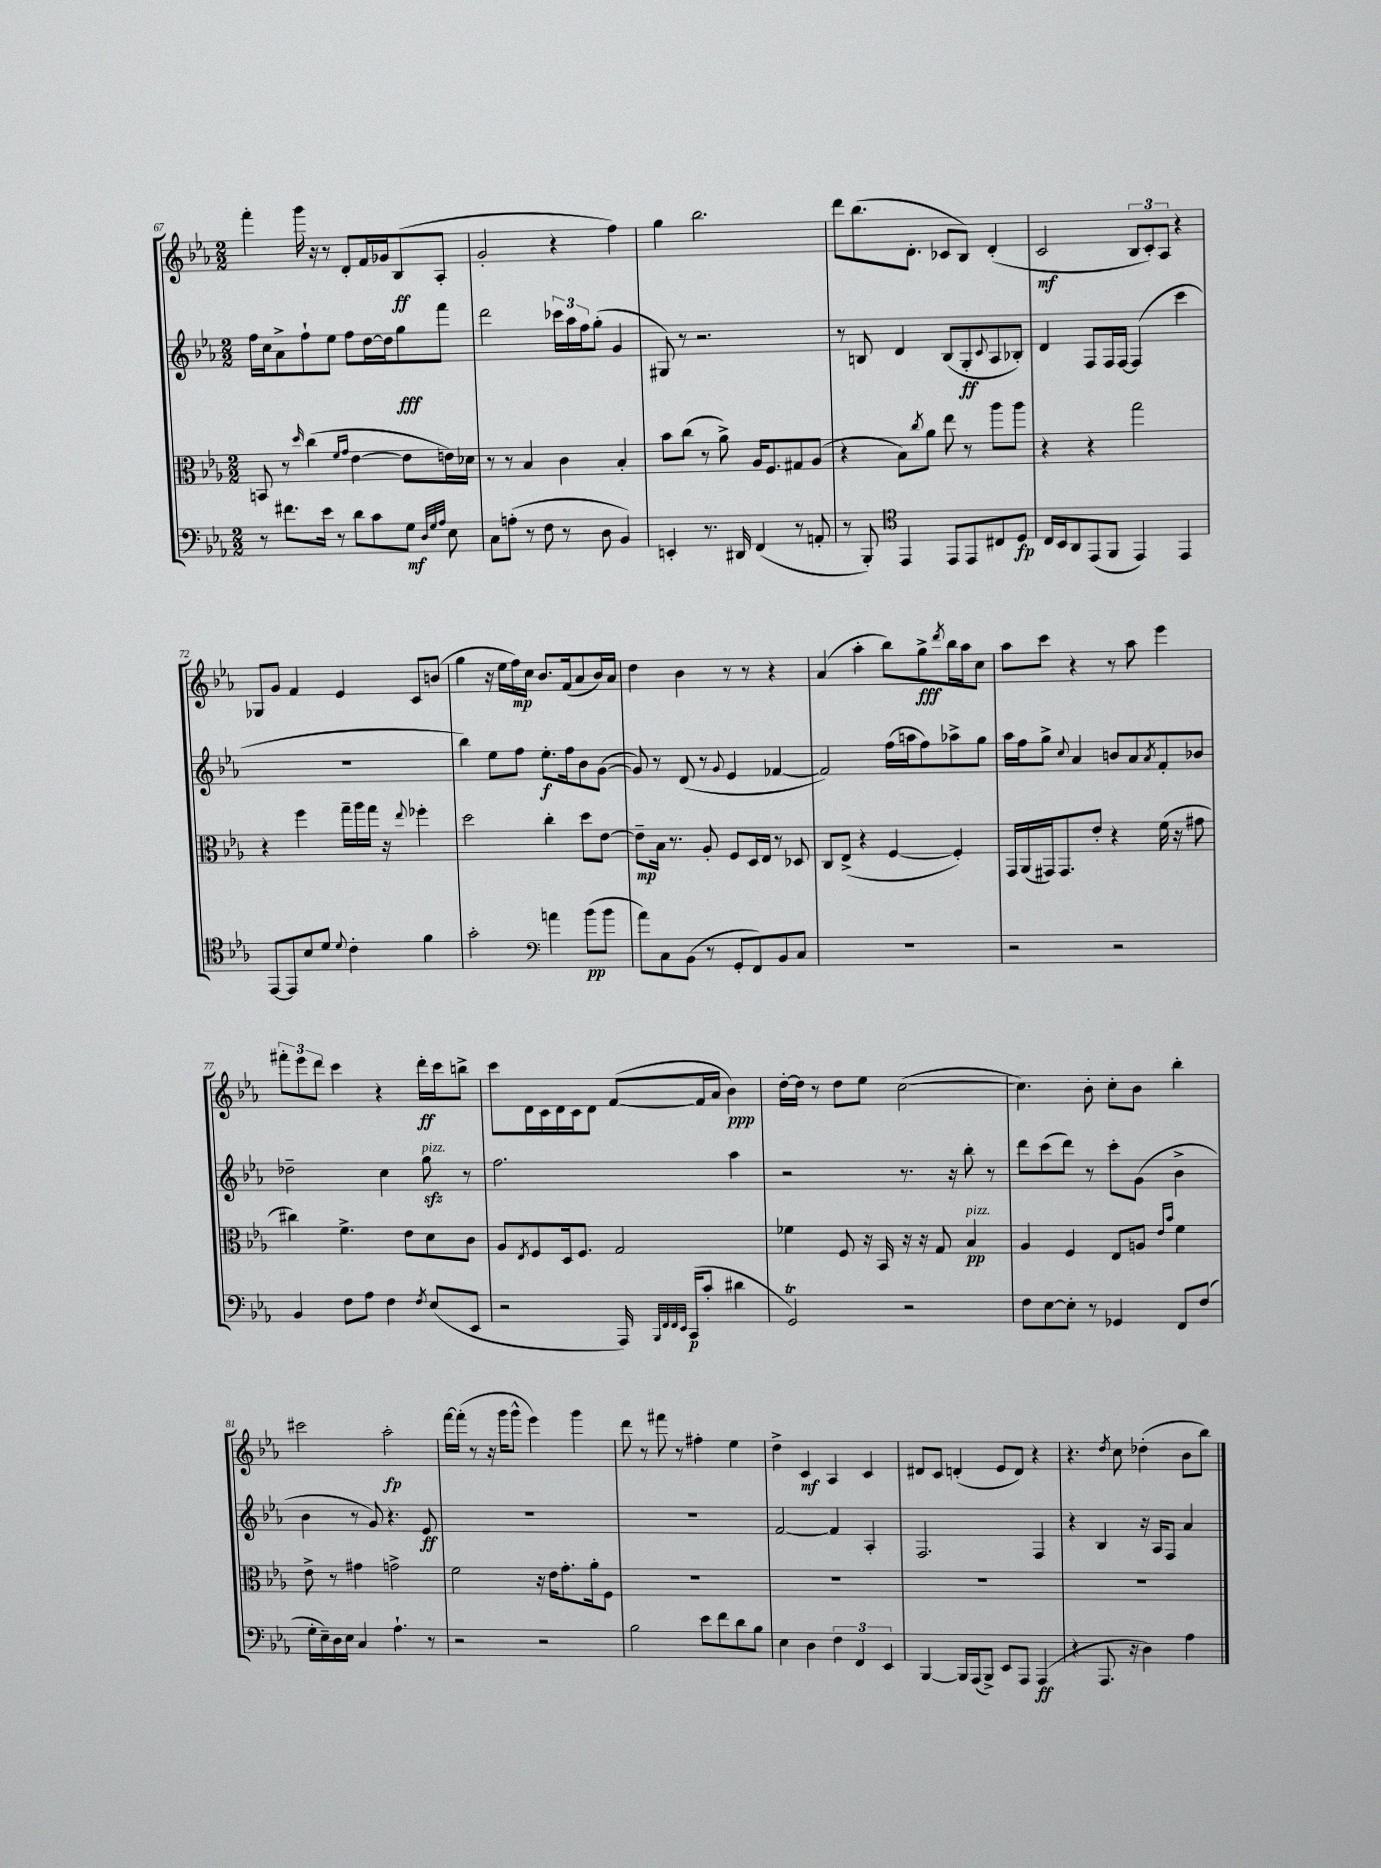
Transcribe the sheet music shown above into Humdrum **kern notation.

**kern	**dynam	**kern	**dynam	**kern	**dynam	**kern	**dynam
*part4	*part4	*part3	*part3	*part2	*part2	*part1	*part1
*staff4	*staff4	*staff3	*staff3	*staff2	*staff2	*staff1	*staff1
*clefF4	*	*clefC3	*	*clefG2	*	*clefG2	*
*k[b-e-a-]	*	*k[b-e-a-]	*	*k[b-e-a-]	*	*k[b-e-a-]	*
*M2/2	*	*M2/2	*	*M2/2	*	*M2/2	*
=67	=67	=67	=67	=67	=67	=67	=67
8r	.	8BBn/	.	16ff\LL	.	4fff'\	.
.	.	.	.	16cc\J	.	.	.
8.f#X\L	.	8r	.	8a-^\	.	.	.
.	.	16qqdd/	.	.	.	.	.
.	.	(4cc\	.	8ff`\	.	16ggg\	.
16e-\Jk	.	.	.	.	.	16r	.
8r	.	.	.	8ee-\J	.	8r	.
.	.	16qqf/LL	.	.	.	.	.
.	.	16qqg/JJ	.	.	.	.	.
8d\L	.	[4e-\	.	8ff\L	.	8d'/L	.
8c\	.	.	.	[16dd\L	.	16f/L	.
.	.	.	.	16dd\J]	.	16g-X/J	.
8G\J	mf	8e-\L]	.	8gg\	fff	(8B-/	ff
32qqD/LLL	.	.	.	.	.	.	.
32qqG/	.	.	.	.	.	.	.
32qqA-/JJJ	.	.	.	.	.	.	.
8E-\	.	16en\L)	.	8fff\J	.	8A-'/J	.
.	.	16d-X\JJ	.	.	.	.	.
=68	=68	=68	=68	=68	=68	=68	=68
8C\L	.	8r	.	2ddd\	.	2g'/	.
(8An'\J	.	8r	.	.	.	.	.
8r	.	4B-/	.	.	.	.	.
8F\	.	.	.	.	.	.	.
8r	.	4c\	.	24ccc-X\LL	.	4r	.
.	.	.	.	24aa-\	.	.	.
.	.	.	.	24ff\J	.	.	.
8D\	.	.	.	(8gg'\J	.	.	.
4BB-/)	.	4B-'/	.	4g/	.	4ff\)	.
=69	=69	=69	=69	=69	=69	=69	=69
4EEn'/	.	8b-\L	.	8G#X/)	.	4gg\	.
.	.	(8cc\J	.	8r	.	.	.
8.r	.	8r	.	2.r	.	2.bb-\	.
.	.	8a-^\)	.	.	.	.	.
16DD#X/	.	.	.	.	.	.	.
(4FF/	.	16A-/KL	.	.	.	.	.
.	.	8.F/	.	.	.	.	.
8r	.	8G#X/	.	.	.	.	.
8AAn'/	.	(8A-/J	.	.	.	.	.
=70	=70	=70	=70	=70	=70	=70	=70
8r	.	4r	.	8r	.	8ddd\L	.
8BBB-'/)	.	.	.	8Bn/	.	(8.bb-\	.
*clefC4	*	*	*	*	*	*	*
4EE-/	.	8B-\L)	.	4d/	.	.	.
.	.	.	.	.	.	8.d'\J	.
.	.	8qcc/	.	.	.	.	.
.	.	8a-\J	.	.	.	.	.
8EE-/L	.	8ee-\	.	(8B/L	.	8c-X/L	.
8EE-/	.	8r	.	8G'/	ff	8B-/J)	.
.	.	.	.	8qqc/	.	.	.
8C#X/	.	8aa-\L	.	8A-/	.	(4d'/	.
8D/J	fp	8aa-\J	.	8B-X'/J)	.	.	.
=71	=71	=71	=71	=71	=71	=71	=71
16C/LL	.	4r	.	4d/	.	2c/	mf
16BB-/J	.	.	.	.	.	.	.
8AA-/	.	.	.	.	.	.	.
(8EE-/	.	4r	.	8F/L	.	.	.
8FF/J	.	.	.	16F/L	.	.	.
.	.	.	.	[16F/JJ	.	.	.
4EE-/)	.	2gg\	.	(4F/]	.	12B-/L	.
.	.	.	.	.	.	12c'/)	.
.	.	.	.	.	.	12A-/J	.
4EE-/	.	.	.	4ccc\	.	4r	.
!!LO:LB:g=z
=72	=72	=72	=72	=72	=72	=72	=72
[8EE-/L	.	4r	.	1r	.	8G-X/L	.
8EE-/]	.	.	.	.	.	8g/J	.
8B-/	.	4ff\	.	.	.	4f/	.
8d/J	.	.	.	.	.	.	.
8qqd/	.	.	.	.	.	.	.
4c'\	.	16gg~\LL	.	.	.	4e-/	.
.	.	16aa-\	.	.	.	.	.
.	.	16gg\JJ	.	.	.	.	.
.	.	16r	.	.	.	.	.
.	.	8qqee-/	.	.	.	.	.
4f\	.	4ff-X'\	.	.	.	8c/L	.
.	.	.	.	.	.	(8bn/J	.
=73	=73	=73	=73	=73	=73	=73	=73
2g'\	.	2dd\	.	4bb-\)	.	4gg\	.
.	.	.	.	8ee-\L	.	16r	.
.	.	.	.	.	.	16ee-\LL	.
.	.	.	.	8ff\J	.	16ff\)	mp
.	.	.	.	.	.	16cc\JJ	.
*clefF4	*	*	*	*	*	*	*
4an\	.	4cc'\	.	8.ee-'\L	f	8.b-/L	.
.	.	.	.	16ff\k	.	(16f/k	.
(8b-\L	pp	8dd\L	.	8b-\	.	8a-/	.
8b-\J	.	[8e-\J	.	([8g\J	.	16b-/L)	.
.	.	.	.	.	.	16a-/JJ	.
=74	=74	=74	=74	=74	=74	=74	=74
8a-\L)	.	8e-~\L]	mp	8g/])	.	4dd\	.
8C\	.	16B-\Jk	.	8r	.	.	.
.	.	8.r	.	.	.	.	.
(8BB-\J	.	.	.	(8d/	.	4b-\	.
8r	.	8A-'/	.	8r	.	.	.
.	.	.	.	8qqg/	.	.	.
8GG'/L	.	8F/L	.	4e-/	.	8r	.
8FF/)	.	16D/L	.	.	.	8r	.
.	.	16E-/JJ	.	.	.	.	.
8BB-/	.	8r	.	[4f-X/	.	4r	.
8C/J	.	8D-X/	.	.	.	.	.
=75	=75	=75	=75	=75	=75	=75	=75
1r	.	8C/L	.	2f-/])	.	(4a-/	.
.	.	(8E-^/J	.	.	.	.	.
.	.	4r	.	.	.	4aa-'\	.
.	.	[4F/	.	(16ff\LL	.	8bb-\L)	.
.	.	.	.	16aan\J	.	.	.
.	.	.	.	8ff\)	.	8gg^\	fff
.	.	.	.	.	.	8qddd/	.
.	.	4F'/])	.	8aa-X^\	.	16bb-\L	.
.	.	.	.	.	.	16aa-\J	.
.	.	.	.	8gg\J	.	8cc\J	.
=76	=76	=76	=76	=76	=76	=76	=76
2r	.	16GG/LL	.	16aa-\LL	.	8aa-\L	.
.	.	(16AA-/	.	16ff\J	.	.	.
.	.	16GG#X/J)	.	8gg^\J	.	8ccc\J	.
.	.	8.GG#/	.	.	.	.	.
.	.	.	.	8qqcc/	.	.	.
.	.	.	.	4a-/	.	4r	.
.	.	8e-'/J	.	.	.	.	.
2r	.	4r	.	8bn/L	.	8r	.
.	.	.	.	8a-/	.	8aa-\	.
.	.	.	.	8qa-/	.	.	.
.	.	(16f\	.	8f'/	.	4eee-\	.
.	.	16r	.	.	.	.	.
.	.	8g#X\	.	8b-X/J	.	.	.
!!LO:LB:g=z
=77	=77	=77	=77	=77	=77	=77	=77
4BB-/	.	4cc#X\)	.	2dd-X~\	.	12fff#X'\L	.
.	.	.	.	.	.	12eee-\	.
.	.	.	.	.	.	12ddd\J	.
8F\L	.	4.f^\	.	.	.	4ccc\	.
8A-\J	.	.	.	.	.	.	.
4F\	.	.	.	4cc\	.	4r	.
.	.	8e-\L	.	.	.	.	.
8qF/	.	.	.	.	.	.	.
!	!	!	!	!LO:TX:a:i:t=pizz.	!	!	!
(8E-/L	.	8d\	.	8ggzz\	.	16ddd'\LL	ff
.	.	.	.	.	.	16ccc\J	.
8EE-/J	.	8c\J	.	8r	.	8bbn^\J	.
=78	=78	=78	=78	=78	=78	=78	=78
2r	.	8A-/L	.	2.ff\	.	8ccc\L	.
.	.	8qE-/	.	.	.	.	.
.	.	8F/	.	.	.	16d\L	.
.	.	.	.	.	.	16c\	.
.	.	16D/k	.	.	.	16d\	.
.	.	8.F/J	.	.	.	16c\J	.
.	.	.	.	.	.	8d\J	.
16AAA-/)	.	2G/	.	.	.	([8f/L	.
32qqBBB-/LLL	.	.	.	.	.	.	.
32qqFF/	.	.	.	.	.	.	.
32qqFF/	.	.	.	.	.	.	.
32qqEE-/JJJ	.	.	.	.	.	.	.
(16CC/KL	p	.	.	.	.	.	.
8c'/J	.	.	.	.	.	16f/L]	.
.	.	.	.	.	.	16a-/JJ	.
4d#X\	.	.	.	4aa-\	.	4b-\)	ppp
=79	=79	=79	=79	=79	=79	=79	=79
2GGt/)	.	4f-X\	.	2r	.	[16dd'\LL	.
.	.	.	.	.	.	16dd\JJ]	.
.	.	.	.	.	.	8r	.
.	.	8F/	.	.	.	8dd\L	.
.	.	16r	.	.	.	8ee-\J	.
.	.	16BB-/	.	.	.	.	.
2r	.	16r	.	8.r	.	([2cc\	.
.	.	16r	.	.	.	.	.
.	.	8G/	.	.	.	.	.
.	.	.	.	16r	.	.	.
!	!	!LO:TX:a:i:t=pizz.	!	!	!	!	!
.	.	4B-/	pp	8bb-'\	.	.	.
.	.	.	.	8r	.	.	.
=80	=80	=80	=80	=80	=80	=80	=80
8F\L	.	4A-/	.	8ddd\L	.	4.cc\])	.
[8E-\	.	.	.	(8ccc\	.	.	.
8E-'\J]	.	4F/	.	8ddd\J)	.	.	.
8r	.	.	.	8r	.	8b-'\	.
4GG-X/	.	8E-/L	.	8ccc'\L	.	8cc'\L	.
.	.	8An/J	.	(8g\J	.	8b-\J	.
.	.	16qqe-/LL	.	.	.	.	.
.	.	16qqb-/JJ	.	.	.	.	.
8FF/L	.	4f\	.	4b-^\	.	4bb-'\	.
(8F/J	.	.	.	.	.	.	.
!!LO:LB:g=z
=81	=81	=81	=81	=81	=81	=81	=81
16G'\LL	.	8e-^\	.	4b-\	.	2ccc#X\	.
16E-~\)	.	.	.	.	.	.	.
16D\	.	8r	.	.	.	.	.
16E-\JJ	.	.	.	.	.	.	.
4C/	.	4g#X\	.	8r	.	.	.
.	.	.	.	8g/)	.	.	.
4.A-`\	.	2gn^\	.	4.r	.	2aa-'\	fp
8r	.	.	.	8e-/	ff	.	.
=82	=82	=82	=82	=82	=82	=82	=82
2r	.	2f\	.	1r	.	[16fff\LL	.
.	.	.	.	.	.	(16fff'\JJ]	.
.	.	.	.	.	.	8r	.
.	.	.	.	.	.	16r	.
.	.	.	.	.	.	16ggg\KL	.
.	.	.	.	.	.	8ggg^^\J	.
2r	.	16r	.	.	.	4eee-\)	.
.	.	16e-\KL	.	.	.	.	.
.	.	8.g'\	.	.	.	.	.
.	.	.	.	.	.	4ggg\	.
.	.	16a-'\k	.	.	.	.	.
.	.	8F\J	.	.	.	.	.
=83	=83	=83	=83	=83	=83	=83	=83
2B-\	.	1r	.	1r	.	8ddd\	.
.	.	.	.	.	.	8r	.
.	.	.	.	.	.	8fff#X\	.
.	.	.	.	.	.	8r	.
8e-\L	.	.	.	.	.	4ff#X'\	.
8f\	.	.	.	.	.	.	.
8d\	.	.	.	.	.	4ee-\	.
8B-\J	.	.	.	.	.	.	.
=84	=84	=84	=84	=84	=84	=84	=84
4E-\	.	1r	.	[2f/	.	4dd^\	.
4D\	.	.	.	.	.	4c/	mf
6F\	.	.	.	4f/]	.	4A-/	.
6FF/	.	.	.	.	.	.	.
.	.	.	.	4A-'/	.	4c/	.
6EE-/	.	.	.	.	.	.	.
=85	=85	=85	=85	=85	=85	=85	=85
[4BBB-/	.	1r	.	2.F/	.	8d#X/L	.
.	.	.	.	.	.	8c/J	.
16BBB-/LL]	.	.	.	.	.	(4dn'/	.
(16AAA-/J	.	.	.	.	.	.	.
8BBB-^/J)	.	.	.	.	.	.	.
8EE-/L	.	.	.	.	.	8e-/L	.
8AAA-/J	.	.	.	.	.	8d/J)	.
(4AAA-/	ff	.	.	4F/	.	4r	.
=86	=86	=86	=86	=86	=86	=86	=86
4r	.	1r	.	4r	.	4.r	.
8.AAA-/	.	.	.	4B-/	.	.	.
.	.	.	.	.	.	8qdd/	.
.	.	.	.	.	.	8cc\	.
16r	.	.	.	.	.	.	.
4D\)	.	.	.	16r	.	(4dd-X'\	.
.	.	.	.	16A-/KL	.	.	.
.	.	.	.	8F/J	.	.	.
4A-\	.	.	.	4a-/	.	8b-\L	.
.	.	.	.	.	.	8bb-\J)	.
==	==	==	==	==	==	==	==
*-	*-	*-	*-	*-	*-	*-	*-
